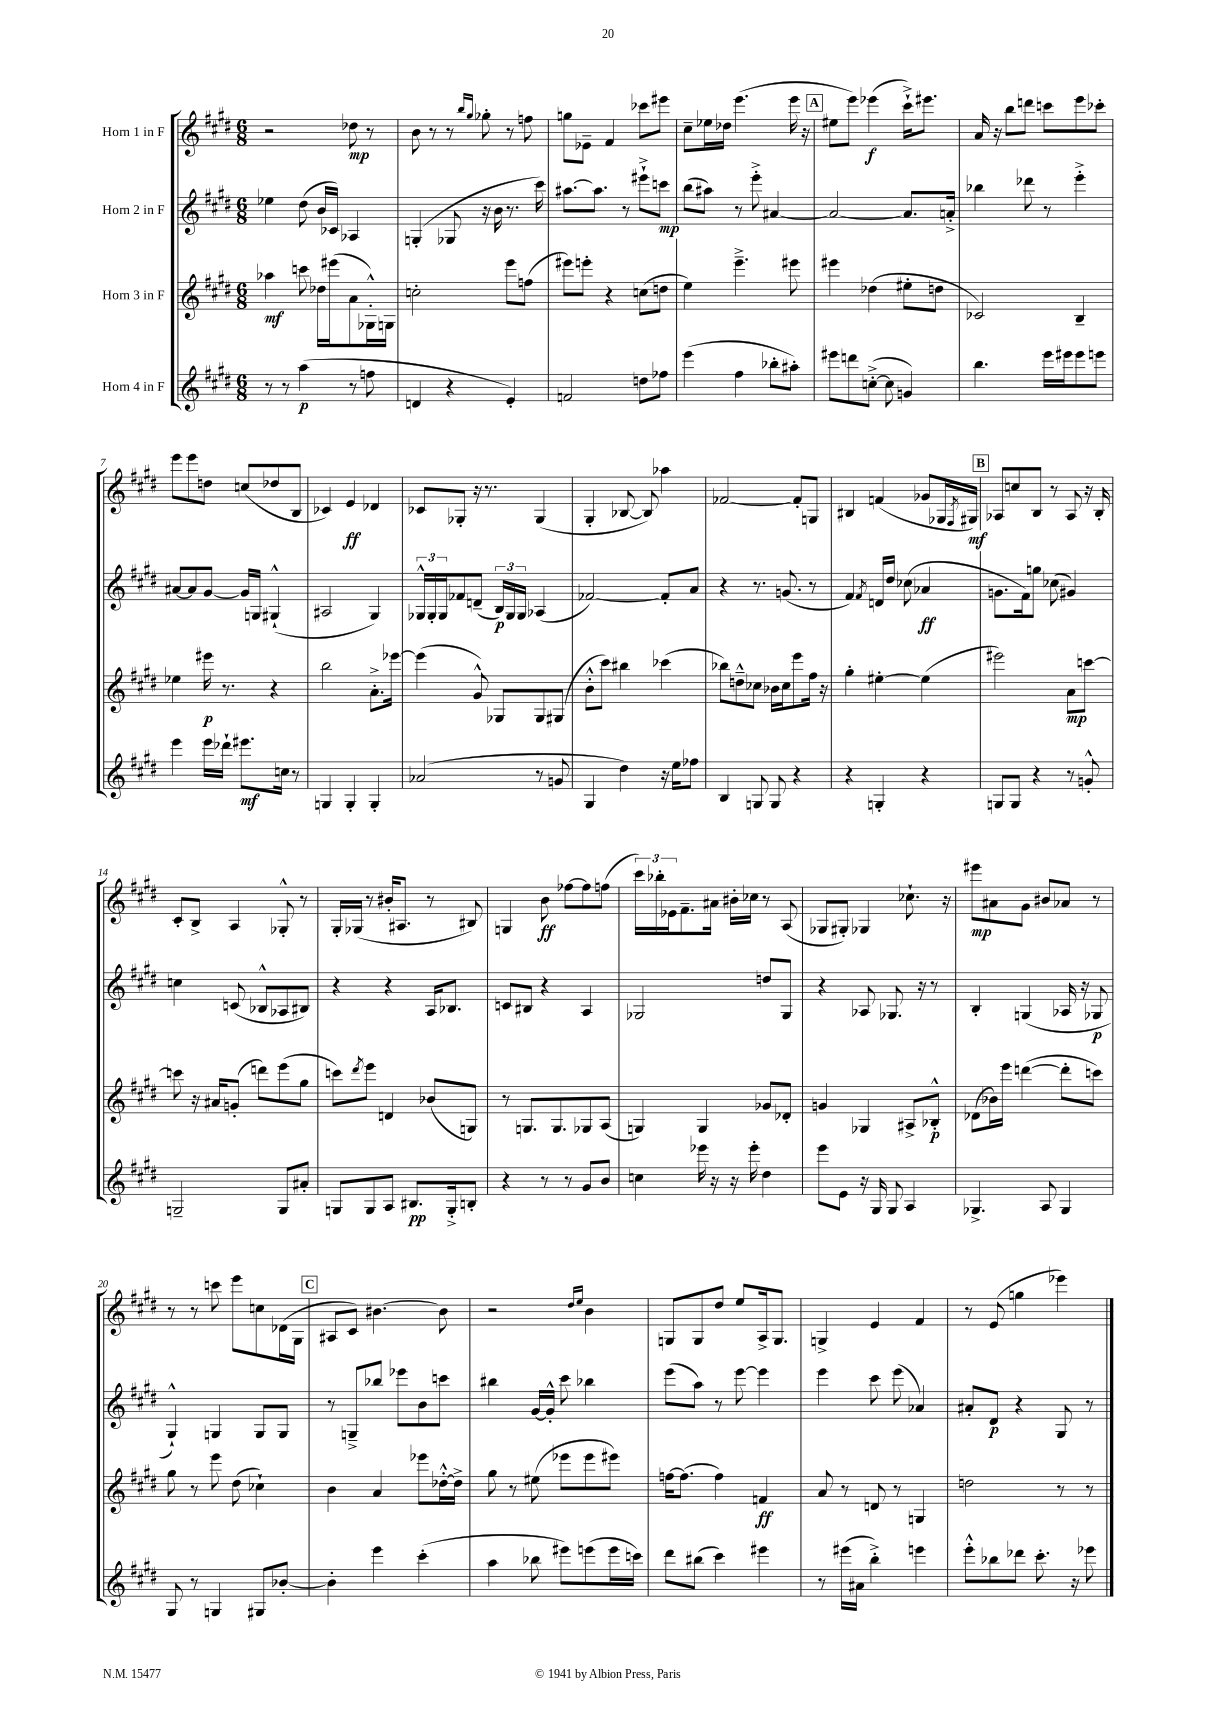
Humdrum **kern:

**kern	**kern	**kern	**kern
*staff4	*staff3	*staff2	*staff1
*clefG2	*clefG2	*clefG2	*clefG2
*k[f#c#g#d#]	*k[f#c#g#d#]	*k[f#c#g#d#]	*k[f#c#g#d#]
*M6/8	*M6/8	*M6/8	*M6/8
8r	4aa-\	4ee-\	2r
8r	.	.	.
(4aa\	8ccc\	(8dd#\	.
.	16dd-\LL	16b/LL	.
.	(16eee#\J	16c-/JJ)	.
8r	8a\	4A-/	8dd-\
8ff\	16G-'^^\L)	.	8r
.	16G\JJ	.	.
=	=	=	=
4d/	2cc'\	(4G'/	8b\
.	.	.	8r
4r	.	8G-/	8r
.	.	.	16qqbb/LL
.	.	.	16qqgg#/JJ
.	.	16r	8gg-'\
.	.	16b\	.
4e'/)	8eee\L	8.r	8r
.	(8ff\J	.	8ff\
.	.	16ccc#\)	.
=	=	=	=
2f/	8eee#\L)	[8.aa#\L	8gg\L
.	8eee'\J	.	8e-~\J
.	.	8.aa#\]J	.
.	4r	.	4f#/
.	.	8r	.
8dd\L	(8cc\L	8eee#`^\L	8ccc-\L
8ff-\J	8dd\J	8ccc\J	8eee#\J
=	=	=	=
(4eee\	4ee\)	(8bb\L	8cc#~\L
.	.	8aa#\J)	16ee-\L
.	.	.	16dd-\JJ
4ff#\	4.eee~^\	8r	(4.eee\
.	.	8eee'^\	.
8bb-'\L	.	[4a#/	.
8aa#'\J)	8eee#\	.	16eee\
.	.	.	16r
=	=	=	=
8eee#\L	4eee#\	2a#/_	8ee#\L
8ddd\	.	.	8eee\J)
([8cc'^\J	(4dd-\	.	(4eee-\
8cc\]	.	.	.
4g/)	8ee#'\L	8.a#/]L	16ccc#`^\LK)
.	.	.	8.eee#\J
.	8dd\J	.	.
.	.	16a'^/Jk	.
=	=	=	=
4.bb\	2c-/)	4bb-\	16a/
.	.	.	16r
.	.	.	8bb\L
.	.	8ddd-\	8ddd\J
16eee\LL	.	8r	8ccc\L
16eee#\J	.	.	.
8eee#\	4B~/	4eee'^\	8eee\
8eee\J	.	.	8ccc-'\J
=	=	=	=
4eee\	4ee-\	[8a#/L	8eee\L
.	.	8a#/]	8eee\
16eee\LL	16eee#\	[8g#/J	8dd\J
16ddd-`\JJ	8.r	.	.
8.eee#\L	.	16g#/]LL	(8cc/L
.	.	16G/JJ	.
.	4r	(4G#`^^/	8dd-/
16cc\Jk	.	.	.
8r	.	.	8B/J
=	=	=	=
4G/	2bb\	2A#/	4c-/)
4G'/	.	.	4e/
4G'/	8.a'^\L	4G#/)	4d-/
.	[16eee-\Jk	.	.
=	=	=	=
(2a-/	(4eee-\]	24G-^^/LL	8c-/L
.	.	24G-'/	.
.	.	24G-/J	.
.	.	8f-/	8G-'/J
.	8g#^^/)	(8d~/J	16r
.	.	.	8.r
.	8G-/L	24B/LL)	.
.	.	24G-/	.
.	.	24G-/JJ	.
8r	8G-/	(4A-/	(4G-/
8g/	(8G#/J	.	.
=	=	=	=
4G#/	8b'^^\L	[2f-/)	4G#'/
.	8ccc#\J)	.	.
4dd#\)	4bb#\	.	[8B-/
.	.	.	8B-/])
16r	(4ccc-\	8f-'/]L	4aa-\
16ee\LK	.	.	.
8ff-\J	.	8a/J	.
=	=	=	=
4B/	8bb-\L)	4r	[2f-/
.	8dd~^^\	.	.
8G/	8cc-\J	8.r	.
8G/	16b-\LL	.	.
.	16cc-\J	(8.g/	.
4r	8eee\	.	8f-'/]L
.	16ff#\Jk	8r	8G/J
.	16r	.	.
=	=	=	=
4r	4gg#'\	4f#/)	4B#/
.	.	8qf#/	.
4G'/	[4ee#'\	16d/LL	(4f/
.	.	16dd#/JJ	.
.	.	(8cc-\	.
4r	(4ee#\]	4a-/	8g-/L
.	.	.	16G-/L
.	.	.	8qF#/
.	.	.	16G#/JJ)
=	=	=	=
8G/L	2eee#\)	8.g\L	8A-/L
8G/J	.	.	8cc/
.	.	16f#\k)	.
4r	.	8gg\J	8B/J
.	.	(8cc-\	8r
8r	8a\L	4g#/)	8A-/
8g'^^/	[8ccc\J	.	16r
.	.	.	16B'/
=	=	=	=
2G~/	8ccc\]	4cc\	8c#'/L
.	16r	.	8B^/J
.	16a#/LK	.	.
.	(8g'/J	(8c/	4A/
.	8ddd\L)	8B-^^/L	.
8G/L	(8eee\	8A-/	8G-'^^/
8a#'/J	8gg#\J	8B#/J)	8r
=	=	=	=
8G/L	8ccc\L)	4r	16G#'/LL
.	.	.	(16G-/JJ
.	8qddd#/	.	.
8G/	8eee\J	.	8r
8A/J	4d/	4r	16b#'/LK
.	.	.	8.A#/J
8.B#/L	.	.	.
.	(8b-/L	16A/LK	8r
16G'^/k	.	8.B-/J	.
8B'/J	8G/J)	.	8B#/)
=	=	=	=
4r	8r	8c/L	4G/
.	8.G/L	8B#/J	.
8r	.	4r	8b\
.	8.G/	.	.
8r	.	.	[8ff-\L
8g#/L	8G-/	4A/	8ff-\]
8b/J	(8A/J	.	(8ff\J
=	=	=	=
4cc\	4G/)	2G-/	24ccc#\LL)
.	.	.	24bb-'\
.	.	.	24e-\J
.	.	.	8.f#~\
16eee-\	4G/	.	.
16r	.	.	16a#\Jk
16r	.	.	16b#'\LL
16eee-'\	.	.	16cc-\JJ
4dd#\	8g-/L	8dd/L	8r
.	8d-'/J	8G-/J	(8A/
=	=	=	=
8eee\L	4g/	4r	8G-/L
8e\J	.	.	8G#'/J)
16r	4G-/	8A-/	4G-/
16G#/	.	.	.
8G#/	.	8.G-/	.
4A/	8A#^/L	.	8.cc-`\
.	.	16r	.
.	8B-'^^/J	8r	.
.	.	.	16r
=	=	=	=
4.G-^/	(8d-\L	4B'/	8eee#\L
.	16b-\L)	.	8a#\
.	16eee\JJ	.	.
.	([4ddd\	(4G/	8g#\J
8A/	.	.	8b#/L
4G-/	8ddd'\]L	16A-/	8a-/J
.	.	16r	.
.	8ccc\J)	8G-/	8r
=	=	=	=
8G#/	8gg#\	4G#`^^/)	8r
8r	8r	.	8r
4G/	8eee\	4G/	8ccc\
.	(8dd#\	.	8eee\L
8G#/L	4cc-`\)	8G/L	8cc\
[8b-'/J	.	8G/J	(16d-\L
.	.	.	16G#\JJ
=	=	=	=
4b-'\]	4b\	8r	8A#/L
.	.	8G~^/L	8c#/J)
4eee\	4a/	8bb-/J	[4.b#\
.	.	8eee-\L	.
(4ccc#'\	8eee-\L	8b\	.
.	[16dd-'^^\L	8ccc\J	8b#\]
.	16dd-^\]JJ	.	.
=	=	=	=
4aa\	8gg#\	4bb#\	2r
.	8r	.	.
8bb-\	(8ee#\	[16g#/LL	.
.	.	16g#'^^/]JJ	.
8eee#\L)	8eee-\L	8ccc#\	.
.	.	.	16qqdd#/LL
.	.	.	16qqee/JJ
(8eee\	8eee-\	4bb-\	4b\
16eee\L	8eee#\J)	.	.
16ccc\JJ)	.	.	.
=	=	=	=
8ddd#\L	[16ff\LK	(8eee\L	8G/L
.	(8.ff\]J	.	.
(8bb#\J	.	8aa\J)	8G/
4ccc#\)	4ff\)	8r	8dd#/J
.	.	[8eee\	8ee/L
4eee#\	4f/	4eee\]	16A^/k
.	.	.	8.G/J
=	=	=	=
8r	8a/	4eee\	4G^/
(16eee#\LL	8r	.	.
16a#\JJ	.	.	.
4bb'^\)	8d/	8ccc#\	4e/
.	8r	(8eee\	.
4eee\	4G/	4a-/)	4f#/
=	=	=	=
8eee'^^\L	2dd\	8a#'/L	8r
8bb-\	.	8d#/J	(8e/
8ddd-\J	.	4r	4gg\
8.ccc#'\	.	.	.
.	8r	8G#/	4eee-\)
16r	.	.	.
8eee-\	8r	8r	.
==	==	==	==
*-	*-	*-	*-
